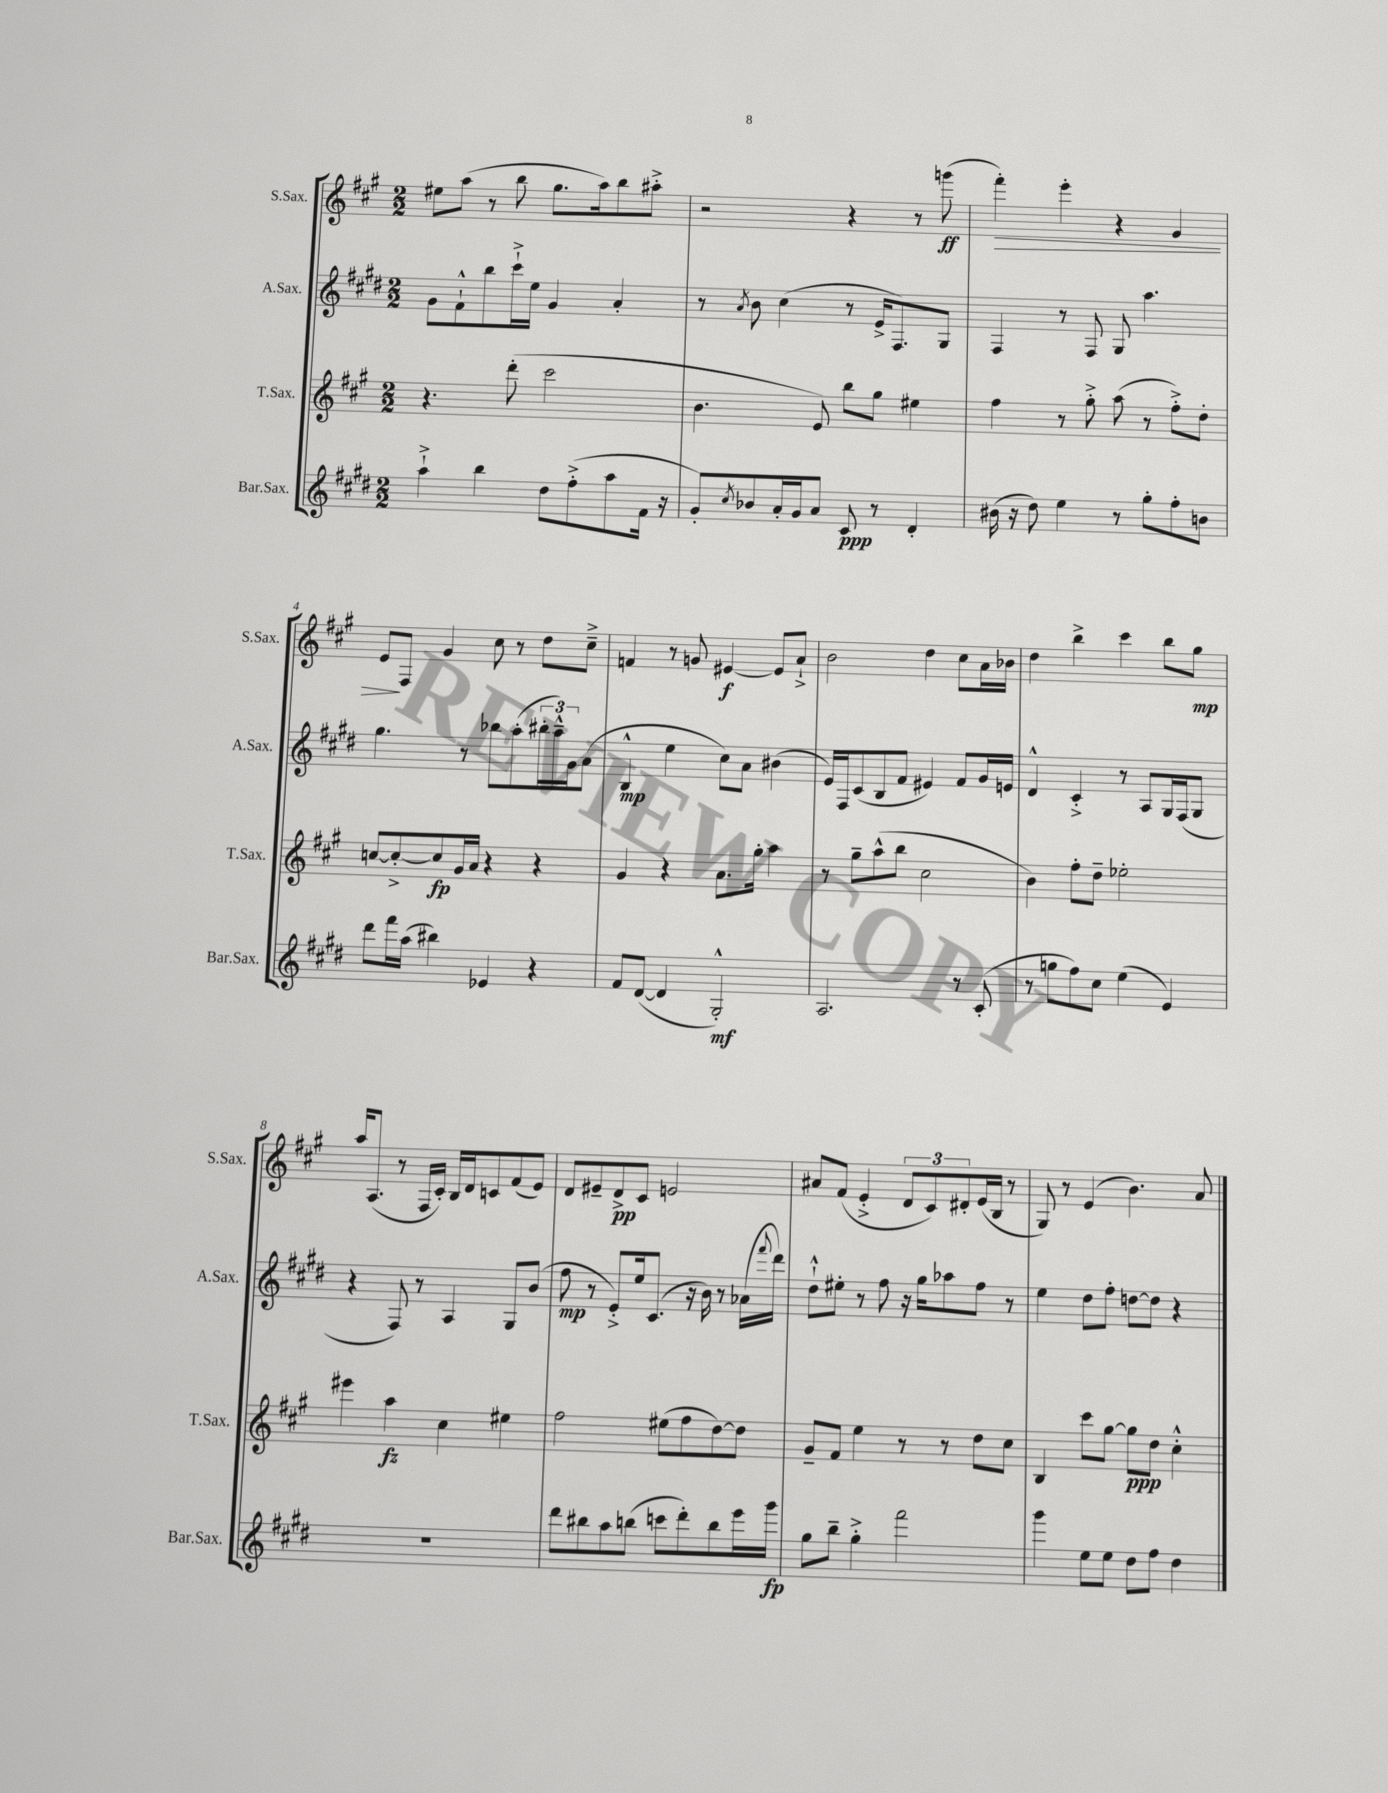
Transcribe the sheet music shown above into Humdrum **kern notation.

**kern	**dynam	**kern	**dynam	**kern	**dynam	**kern	**dynam
*part4	*part4	*part3	*part3	*part2	*part2	*part1	*part1
*staff4	*staff4	*staff3	*staff3	*staff2	*staff2	*staff1	*staff1
*I"Bar.Sax.	*	*I"T.Sax.	*	*I"A.Sax.	*	*I"S.Sax.	*
*I'Bar.Sax.	*	*I'T.Sax.	*	*I'A.Sax.	*	*I'S.Sax.	*
*clefG2	*	*clefG2	*	*clefG2	*	*clefG2	*
*k[f#c#g#d#]	*	*k[f#c#g#]	*	*k[f#c#g#d#]	*	*k[f#c#g#]	*
*M2/2	*	*M2/2	*	*M2/2	*	*M2/2	*
=1	=1	=1	=1	=1	=1	=1	=1
4aa`^\	.	4.r	.	8g#\L	.	8ee#X\L	.
.	.	.	.	8f#`^^\	.	(8aa\J	.
4bb\	.	.	.	8bb\	.	8r	.
.	.	(8ddd'\	.	16ccc#`^\L	.	8bb\	.
.	.	.	.	16ee\JJ	.	.	.
8dd#\L	.	2ccc#\	.	4g#/	.	8.gg#\L	.
(8ff#'^\	.	.	.	.	.	.	.
.	.	.	.	.	.	16aa\k)	.
8aa\	.	.	.	4a'/	.	8bb\	.
16f#\Jk	.	.	.	.	.	8aa#X'^\J	.
16r	.	.	.	.	.	.	.
=2	=2	=2	=2	=2	=2	=2	=2
8g#'/L)	.	4.b\	.	8r	.	2r	.
8qcc#/	.	.	.	8qa/	.	.	.
8b-X/	.	.	.	8b\	.	.	.
16a'/L	.	.	.	(4cc#\	.	.	.
16g#/J	.	.	.	.	.	.	.
8a/J	.	8e/)	.	.	.	.	.
8c#/	ppp	8bb\L	.	8r	.	4r	.
8r	.	8gg#\J	.	16e^/KL	.	.	.
.	.	.	.	8.F#/)	.	.	.
4d#'/	.	4ee#X\	.	.	.	8r	.
.	.	.	.	8G#/J	.	(8gggn\	ff
=3	=3	=3	=3	=3	=3	=3	=3
!	!	!	!	!	!	!	!LO:HP:b
(16b#X\	.	4ff#\	.	4F#/	.	4fff#'\)	>
16r	.	.	.	.	.	.	.
8dd#\)	.	.	.	.	.	.	.
4ee\	.	8r	.	8r	.	4eee'\	.
.	.	8gg#'^\	.	8F#/	.	.	.
8r	.	(8aa\	.	8G#/	.	4r	.
8gg#'\L	.	8r	.	4.aa\	.	.	.
8ff#'\	.	8ff#'^\L)	.	.	.	4g#/	.
8bn\J	.	8dd'\J	.	.	.	.	.
!!LO:LB:g=z
=4	=4	=4	=4	=4	=4	=4	=4
8ddd#\L	.	[8ccn/L	.	4.gg#\	.	8e/L	.
16fff#\L	.	8cc'^/_	.	.	.	8F#/J	]
(16aa\JJ	.	.	.	.	.	.	.
4bb#X\)	.	8cc/]	fp	.	.	4g#/	.
.	.	16g#/L	.	8r	.	.	.
.	.	16a/JJ	.	.	.	.	.
4e-X/	.	4r	.	8bb-X\L	.	8cc#\	.
.	.	.	.	(8aa'\	.	8r	.
4r	.	4r	.	24bb#X'\L	.	8dd\L	.
.	.	.	.	24aa~^^\)	.	.	.
.	.	.	.	24g#\J	.	.	.
.	.	.	.	(8a\J	.	8cc#~^\J	.
=5	=5	=5	=5	=5	=5	=5	=5
8f#/L	.	4g#/	.	4B^^/	mp	4fn/	.
([8d#/J	.	.	.	.	.	.	.
4d#/]	.	4r	.	4ee\	.	8r	.
.	.	.	.	.	.	8gn/	.
2G#'^^/)	mf	8.a\L	.	8cc#\L)	.	[4e#X/	f
.	.	.	.	8a\J	.	.	.
.	.	16gg#'\Jk	.	.	.	.	.
.	.	4aa\	.	(4b#X\	.	8e#/L]	.
.	.	.	.	.	.	8a`^/J	.
=6	=6	=6	=6	=6	=6	=6	=6
2.A/	.	8r	.	16e/LL)	.	2b\	.
.	.	.	.	16F#/J	.	.	.
.	.	8gg#~\L	.	(8c#/	.	.	.
.	.	(8aa^^\	.	8B/	.	.	.
.	.	8bb\J	.	8f#/J	.	.	.
.	.	2cc#\	.	4e#X/)	.	4dd\	.
8r	.	.	.	8f#/L	.	8cc#\L	.
(8c#'/	.	.	.	16g#/L	.	16a\L	.
.	.	.	.	16en/JJ	.	16b-X\JJ	.
=7	=7	=7	=7	=7	=7	=7	=7
8r	.	4b\)	.	4d#^^/	.	4dd\	.
8ggn\L	.	.	.	.	.	.	.
8ff#\)	.	8ff#'\L	.	4c#'^/	.	4bb^\	.
8cc#\J	.	8dd~\J	.	.	.	.	.
(4ee\	.	2ee-X'\	.	8r	.	4ccc#\	.
.	.	.	.	8A/L	.	.	.
4e/)	.	.	.	16G#/L	.	8bb\L	.
.	.	.	.	(16F#/J	.	.	.
.	.	.	.	8G#/J	.	8gg#\J	mp
!!LO:LB:g=z
=8	=8	=8	=8	=8	=8	=8	=8
1r	.	4eee#X\	.	4r	.	16aa/KL	.
.	.	.	.	.	.	(8.A/J	.
.	.	4aa\	fz	8F#/)	.	8r	.
.	.	.	.	8r	.	16F#/LL	.
.	.	.	.	.	.	16c#'/JJ)	.
.	.	4cc#\	.	4A/	.	16B/LL	.
.	.	.	.	.	.	16d/J	.
.	.	.	.	.	.	8cn/	.
.	.	4ee#X\	.	8G#/L	.	(8f#/	.
.	.	.	.	(8b/J	.	8e/J)	.
=9	=9	=9	=9	=9	=9	=9	=9
8ddd#\L	.	2ff#\	.	8ff#\	mp	8d/L	.
8bb#X\	.	.	.	8r	.	8e#X~/	.
8aa\	.	.	.	8e'^/L)	.	8d^/	pp
(8bbn\J	.	.	.	16ee/k	.	8c#/J	.
.	.	.	.	(8.c#/J	.	.	.
8cccn\L	.	(8ee#X\L	.	.	.	2en/	.
8ddd#'\)	.	8ff#\	.	16r	.	.	.
.	.	.	.	16b\)	.	.	.
8bb\	.	[8dd\)	.	8r	.	.	.
16eee\L	.	8dd\J]	.	(16a-X\LL	.	.	.
.	.	.	.	8qqfff#/	.	.	.
16ggg#\JJ	fp	.	.	16ddd#\JJ)	.	.	.
=10	=10	=10	=10	=10	=10	=10	=10
8gg#\L	.	8g#~/L	.	8dd#`^^\L	.	8a#X/L	.
8bb~\J	.	8f#/J	.	8ee#X'\J	.	(8f#/J	.
4gg#'^\	.	4ee\	.	8r	.	4e'^/	.
.	.	.	.	8ff#\	.	.	.
2fff#\	.	8r	.	16r	.	12d/L	.
.	.	.	.	16gg#\KL	.	.	.
.	.	.	.	.	.	12c#/)	.
.	.	8r	.	8aa-X\	.	.	.
.	.	.	.	.	.	12d#X'/	.
.	.	8dd\L	.	8ff#\J	.	(16e/L	.
.	.	.	.	.	.	16B/JJ	.
.	.	8cc#\J	.	8r	.	8r	.
=11	=11	=11	=11	=11	=11	=11	=11
4ggg#\	.	4B/	.	4ee\	.	8G#/)	.
.	.	.	.	.	.	8r	.
8ee\L	.	8ccc#\L	.	8dd#\L	.	(4e/	.
8ee\J	.	[8gg#\J	.	8ff#'\J	.	.	.
8dd#\L	.	8gg#\L]	ppp	[8ddn\L	.	4.b\)	.
8ff#\J	.	8dd\J	.	8dd\J]	.	.	.
4dd#\	.	4cc#'^^\	.	4r	.	.	.
.	.	.	.	.	.	8a/	.
==	==	==	==	==	==	==	==
*-	*-	*-	*-	*-	*-	*-	*-
